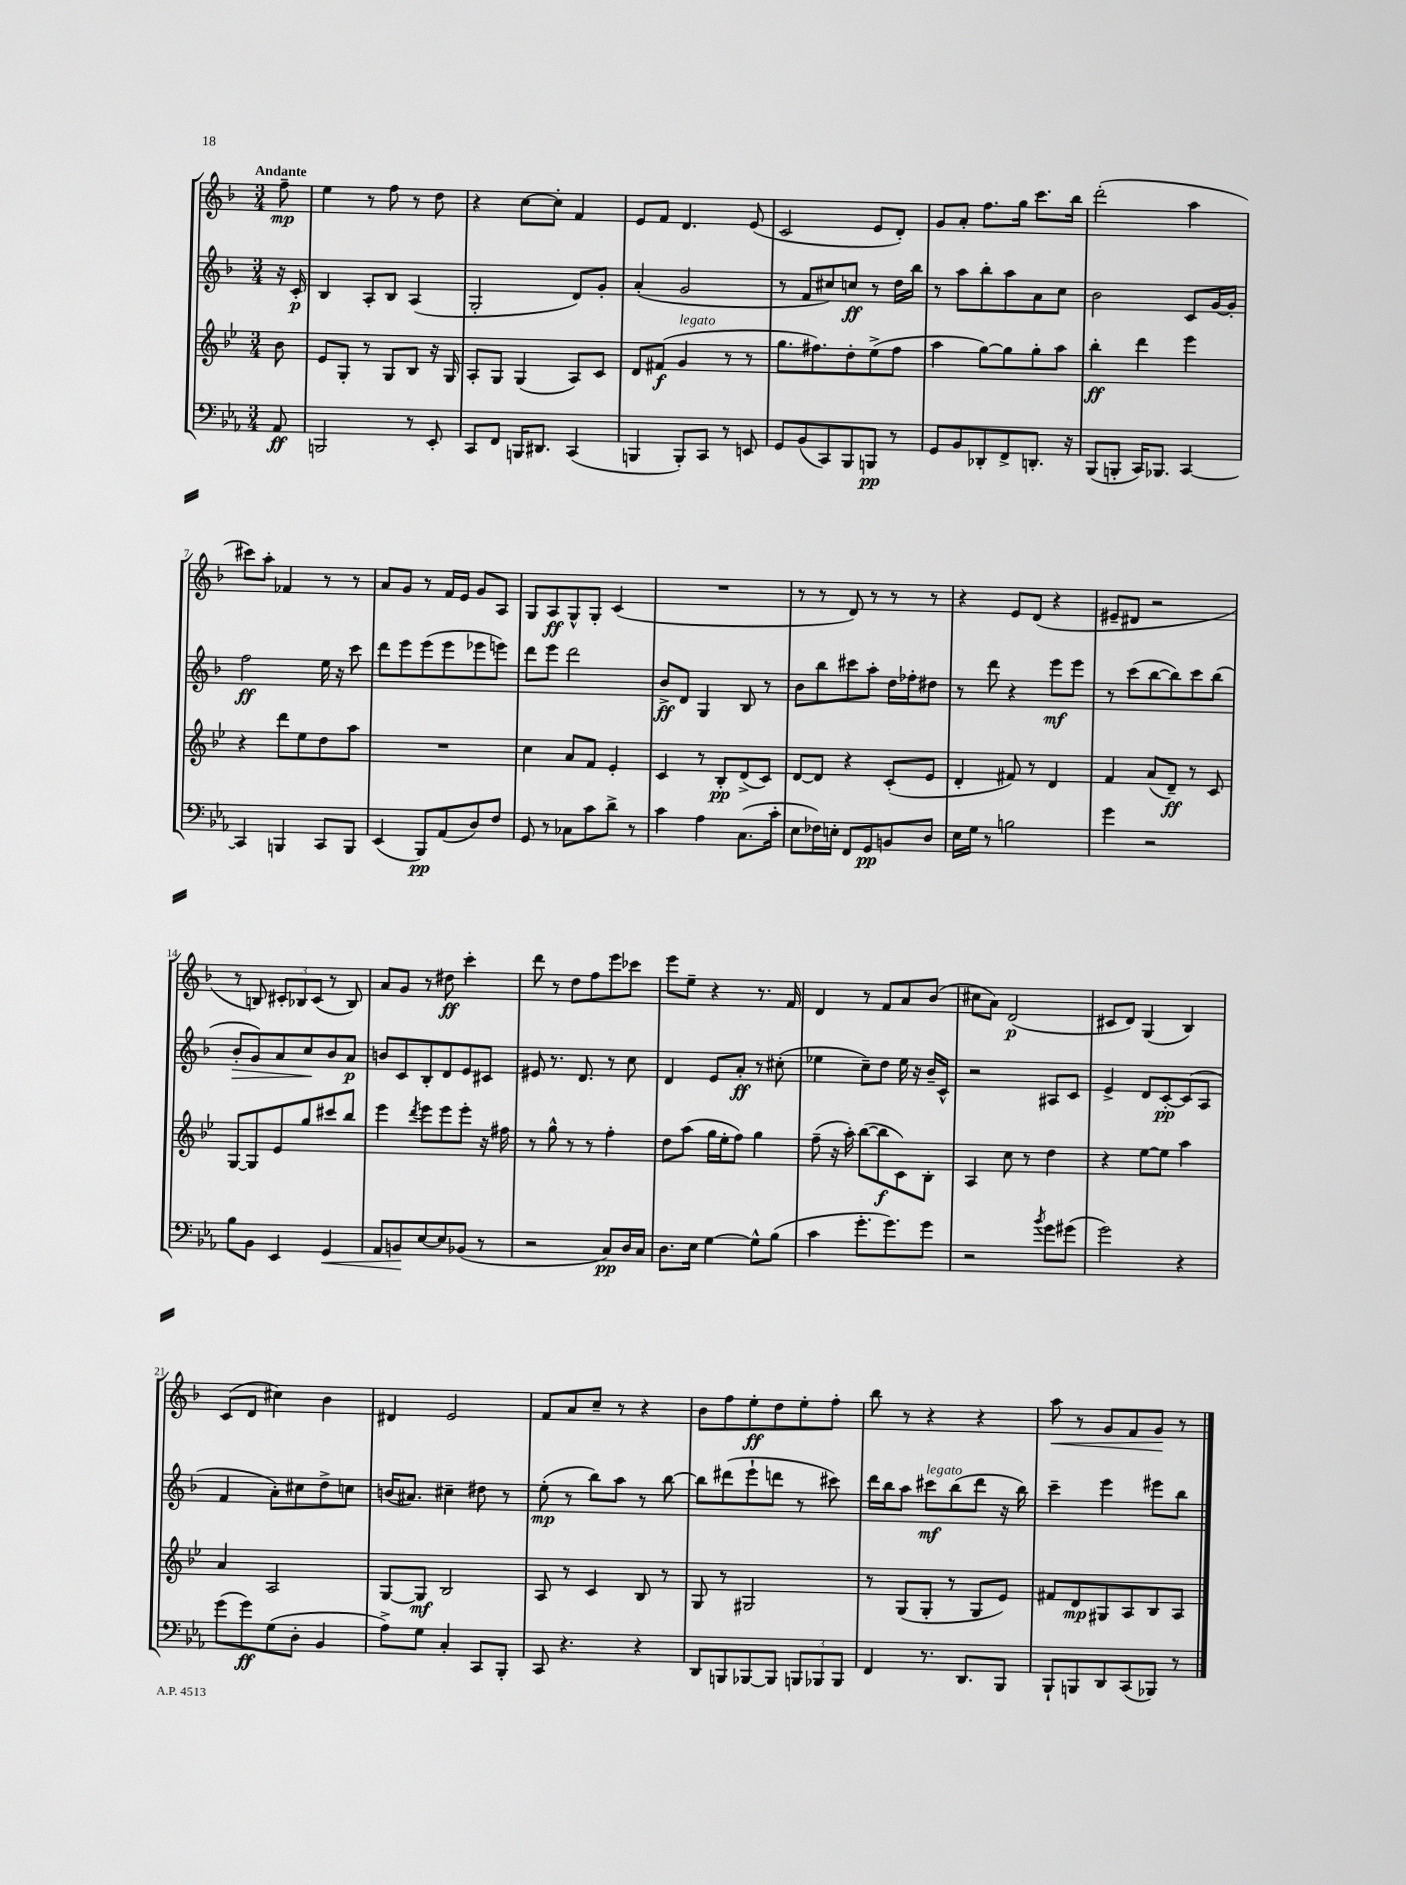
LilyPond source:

<<
\new StaffGroup <<
\new Staff = "s0" {
    \clef treble \key f \major \numericTimeSignature \time 3/4 \partial 8 \tempo "Andante"
    f''8--\mp |
    e''4 r8 f''8 r8 d''8 |
    r4 c''8~ c''8-. f'4 |
    e'8 f'8 d'4. e'8( |
    c'2 e'8 d'8-.) |
    g'8 a'8-. f''8. g''16 c'''8. bes''16 |
    d'''2-.( a''4 |
    cis'''8) a''8-. fes'4 r8 r8 |
    a'8 g'8 r8 f'16 e'16 g'8 a8 |
    g8 a8\ff g8-^ g8-. c'4( |
    R2. |
    r8 r8 d'8) r8 r8 r8 |
    r4 e'8 d'8( r4 |
    eis'8-- dis'8 r2 |
    r8 b8) \tuplet 3/2 { cis'8-. bes8 cis'8( } r8 bes8) |
    a'8 g'8 r8 dis''8\ff c'''4-. |
    d'''8 r8 d''8 f''8 e'''8 ces'''8 |
    e'''8 e''8-- r4 r8. f'16 |
    d'4 r8 f'8 a'8 bes'8( |
    cis''8 a'8) d'2\p( |
    cis'8 d'8) g4( bes4) |
    c'8( d'8 cis''4) bes'4 |
    dis'4 e'2 |
    f'8 a'8 c''8-- r8 r4 |
    bes'8 f''8 e''8-.\ff d''8 e''8-. f''8-. |
    bes''8 r8 r4 r4 |
    a''8\< r8 g'8 f'8 g'8\! r8 \bar "|." |
}
\new Staff = "s1" {
    \clef treble \key f \major \numericTimeSignature \time 3/4 \partial 8
    r16 c'16-.\p |
    bes4 a8-. bes8 a4( |
    g2-. d'8) g'8-. |
    a'4-.( g'2 |
    r8 f'8 cis''8) c''8\ff r8 d''16 bes''16 |
    r8 a''8 bes''8-. a''8 a'8 c''8 |
    bes'2 c'8 g'16~ g'16-. |
    f''2\ff e''16 r16 c'''8 |
    d'''8 e'''8 e'''8( e'''8 ees'''8 e'''8) |
    d'''8 e'''8 d'''2 |
    bes'8->\ff d'8 g4 bes8 r8 |
    bes'8 bes''8 cis'''8 a''8-. d''16 fes''16-. dis''8 |
    r8 d'''8 r4 e'''8\mf e'''8 |
    r8 c'''8( bes''8~ bes''8) c'''8 bes''8( |
    bes'8-.\> g'8) a'8 c''8\! bes'8 a'8\p |
    b'8 c'8 bes8-. d'8 e'8 cis'8 |
    eis'8 r8. d'8. r8 c''8 |
    d'4 e'8 a'8-.\ff r8 cis''8-.( |
    ees''4 c''8--) d''8 ees''16 r16 bes'16-- c'16-^ |
    r2 ais8 c'8 |
    e'4-> d'8 c'8~-.\pp c'8( a8 |
    f'4 a'8-.) cis''8 d''8-> c''8 |
    b'16( ais'8.) cis''4-- dis''8 r8 |
    e''8-.\mp( r8 bes''8) a''8 r8 bes''8~ |
    bes''8 dis'''8( e'''8-! d'''8 r8 cis'''8) |
    d'''16 bes''16 a''8 cis'''8\mf^\markup { \italic "legato" } bes''8( d'''8 r16 bes''16) |
    c'''4-- e'''4 eis'''8 bes''8 \bar "|." |
}
\new Staff = "s2" {
    \clef treble \key bes \major \numericTimeSignature \time 3/4 \partial 8
    bes'8 |
    ees'8 g8-. r8 g8 bes8 r16 g16 |
    a8-. g8 g4( a8) c'8 |
    d'8 fis'8\f( g'4^\markup { \italic "legato" } r8 r8 |
    g''8. fis''8.) d''8-. ees''8->( fis''8 |
    a''4 g''8~) g''8 g''8-. a''8 |
    bes''4-.\ff d'''4 ees'''4 |
    r4 d'''8 ees''8 d''8 a''8 |
    R2. |
    c''4 a'8 f'8 ees'4-. |
    c'4 r8 bes8-.\pp d'8->( c'8) |
    d'8~ d'8 r4 c'8-.( ees'8 |
    d'4-. fis'8) r8 d'4 |
    f'4 a'8( d'8--\ff) r8 c'8 |
    g8~ g8 ees'8 g''8 cis'''8 bes''8 |
    ees'''4 \acciaccatura { d'''8 } ees'''8 ees'''8 ees'''8-. r16 fis''16 |
    r8 g''8-^ r8 r8 f''4-. |
    d''8 a''8( g''16 ees''16-. f''8) g''4 |
    f''8--( r16 a''16-.) bes''8~( bes''8\f c'8) bes8-. |
    a4 c''8 r8 d''4 |
    r4 ees''8~ ees''8 a''4 |
    a'4 a2 |
    g8~ g8\mf bes2 |
    a8 r8 c'4 bes8 r8 |
    g8 r8 gis2 |
    r8 g8( g8-. r8 g8 ees'8) |
    fis'8 d'8\mp gis8 a8 bes8 a8 \bar "|." |
}
\new Staff = "s3" {
    \clef bass \key ees \major \numericTimeSignature \time 3/4 \partial 8
    aes,8\ff |
    b,,2 r8 ees,8-. |
    c,8 f,8 b,,16 dis,8. c,4( |
    b,,4 b,,8-.) c,8 r8 e,8 |
    g,8 bes,8( c,8) bes,,8 b,,8\pp r8 |
    g,8 bes,8 des,8-. f,8-> d,8.-. r16 |
    bes,,8( b,,8-. c,16) bes,,8. c,4~ |
    c,4 b,,4 c,8 b,,8 |
    ees,4( bes,,8\pp) aes,8( d8) f8 |
    g,8 r8 ces8 c'8 d'8-> r8 |
    c'4 aes4 c8.( c'16-. |
    ees8 fes16) e16-. f,8 g,8\pp b,8 d8 |
    ees16 g16 r8 b2 |
    g'4 r2 |
    bes8 bes,8 ees,4 g,4\< |
    aes,8 b,8\! ees8~ ees8 bes,8( r8 |
    r2 c8\pp) d16 c16 |
    d8. ees16 g4~ g8-^ bes8( |
    c'4 g'8.-. g'8.) g'8 |
    r2 \acciaccatura { bes'8 } g'8 gis'8( |
    g'2) r4 |
    g'8( g'8\ff) g8( d8-. bes,4 |
    aes8->) g8 c4-. c,8 bes,,8-. |
    c,8 r4. r4 |
    d,8 b,,8 bes,,8~ bes,,8 \tuplet 3/2 { b,,8 bes,,8 bes,,8 } |
    f,4 r8. d,8. bes,,8 |
    bes,,8-! b,,8 d,8 c,8( bes,,8) r8 \bar "|." |
}
>>
>>
